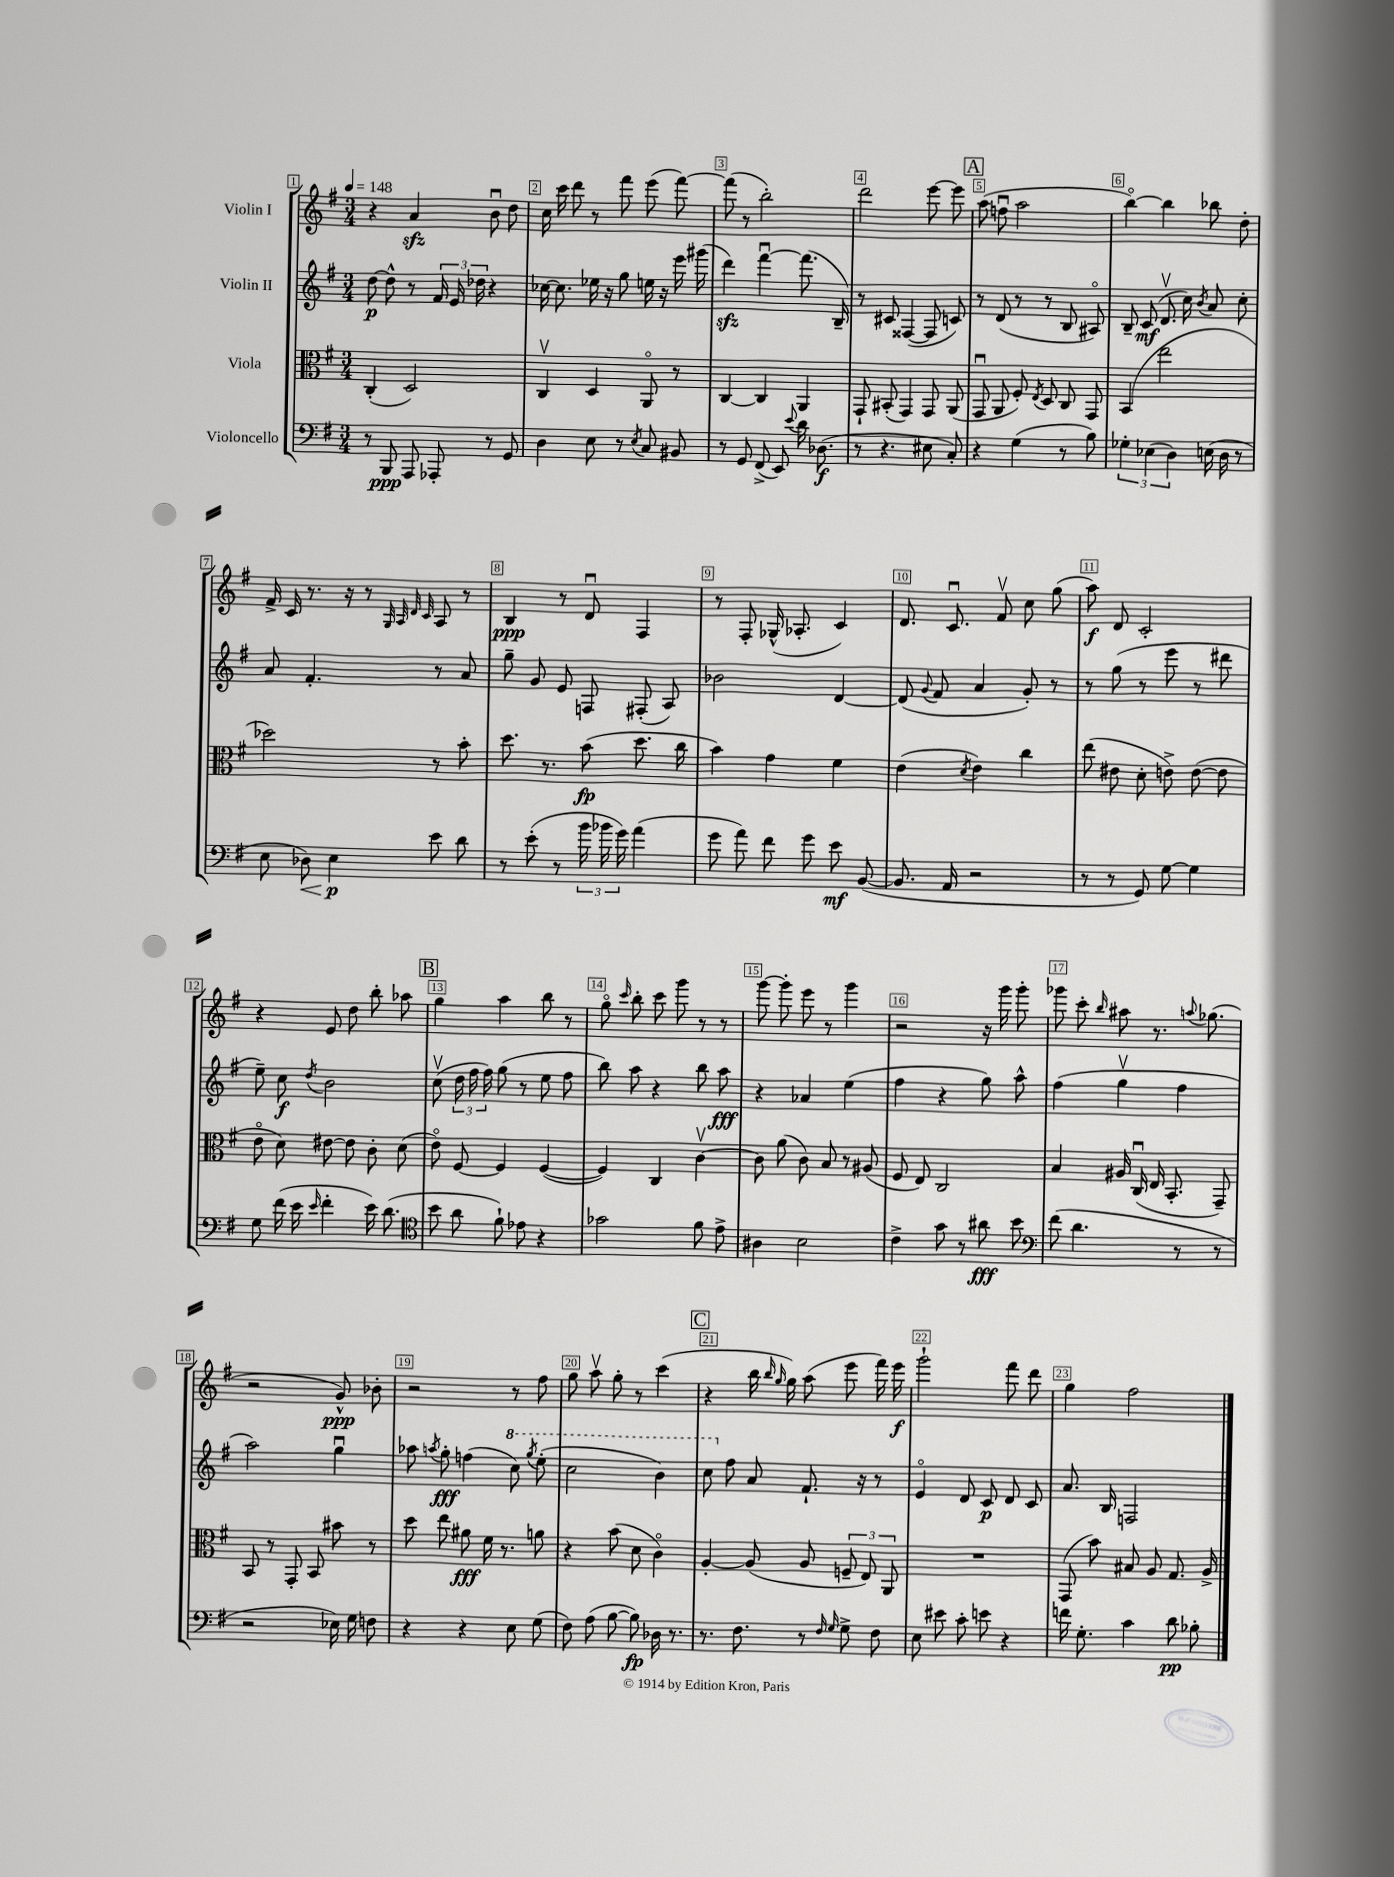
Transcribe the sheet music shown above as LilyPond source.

<<
\new StaffGroup <<
\new Staff = "s0" \with { instrumentName = "Violin I" } {
    \clef treble \key g \major \numericTimeSignature \time 3/4 \tempo 4 = 148
    \autoBeamOff r4 a'4\sfz b'8\downbow d''8 |
    c''16 c'''16 d'''8 r8 fis'''8 e'''8( fis'''8~) |
    fis'''8( r8 b''2-.) |
    d'''2 e'''8~ e'''8 |
    \mark \markup { \box "A" } a''8( f''8\downbow a''2 |
    b''4~\flageolet) b''4 bes''8 d''8-. |
    fis'16-> c'16 r8. r16 r8 \grace { g32 a32 d'32 c'32 } a8 r8 |
    b4\ppp r8 d'8\downbow fis4 |
    r8 fis8-. ges16-^( aes8.-. c'4) |
    d'8. c'8.\downbow fis'8\upbow c''8 g''8( |
    a''8\f) d'8 c'2-. |
    r4 e'8 d''8 b''8-. aes''8 |
    \mark \markup { \box "B" } g''4 a''4 b''8 r8 |
    g''8\flageolet \grace { c'''16 } b''8-. c'''8 g'''8 r8 r8 |
    g'''8~ g'''8-. e'''8 r8 g'''4 |
    r2 r16 g'''16 g'''8-. |
    ges'''8 c'''8-. \grace { b''16 } ais''8 r8. \appoggiatura { a''8 } ges''8.( |
    r2 g'8-^\ppp) bes'8-. |
    r2 r8 fis''8 |
    g''8 a''8\upbow g''8-. r8 c'''4( |
    \mark \markup { \box "C" } r4 b''16 \grace { b''16 g''16 } g''16) a''8( e'''8 fis'''16) e'''16\f |
    g'''2-! fis'''8 d'''8 |
    g''4 fis''2 \bar "|." |
}
\new Staff = "s1" \with { instrumentName = "Violin II" } {
    \clef treble \key g \major \numericTimeSignature \time 3/4
    \autoBeamOff d''8~\p d''8-^ r8 \tuplet 3/2 { fis'16 e'16 des''16 } r4 |
    ces''16~ ces''8. ees''16 r16 g''8 e''16 r16 e'''16 gis'''16( |
    d'''4\sfz) fis'''4~\downbow fis'''8.( b16--) |
    r8 cis'8 fisis4~( fisis8 c'8) |
    \mark \markup { \box "A" } r8 d'8( r8 r8 b8 ais8\flageolet) |
    b8-- c'8\mf( d'8.\upbow c''16) \acciaccatura { b'8 } a'8 c''8-. |
    a'8 fis'4.-. r8 a'8 |
    g''8-- g'8 e'8 f8 fis8-.( a8) |
    bes'2 d'4~ |
    d'8( \appoggiatura { g'8 } fis'8 a'4 g'8-.) r8 |
    r8 g''8( r8 e'''8 r8 dis'''8 |
    e''8--) c''8\f \acciaccatura { d''8 } b'2 |
    \mark \markup { \box "B" } c''8\upbow( \tuplet 3/2 { d''16 fis''16 fis''16) } g''8( r8 e''8 fis''8 |
    b''8) a''8 r4 b''8 a''8\fff |
    r4 aes'4 e''4( |
    fis''4 r4 g''8) a''8-^ |
    fis''4( g''4\upbow fis''4 |
    a''2) g''4\downbow |
    aes''8 \acciaccatura { a''8 } g''8-.\fff f''4( \ottava #1 c'''8) \acciaccatura { g'''8 } e'''8-.( |
    c'''2 b''4) |
    \mark \markup { \box "C" } c'''8 \ottava #0 fis''8 a'8 fis'8.-! r16 r8 |
    e'4\flageolet d'8 c'8\p d'8 c'8 |
    a'8. b16 f2 \bar "|." |
}
\new Staff = "s2" \with { instrumentName = "Viola" } {
    \clef alto \key g \major \numericTimeSignature \time 3/4
    \autoBeamOff c4-.( d2) |
    c4\upbow d4 a,8\flageolet r8 |
    c4~ c4 a,4 |
    g,8-! bis,8-.( g,4) g,8 a,8( |
    \mark \markup { \box "A" } g,8\downbow a,8 fis8-.) \acciaccatura { e8 } d8 c8 g,8 |
    b,4( e''2 |
    des''2) r8 b'8-. |
    d''8. r8. b'8\fp( d''8. c''16 |
    b'4) g'4 fis'4 |
    e'4( \acciaccatura { d'8 } e'4) c''4 |
    e''8( eis'8 d'8-. e'8->) e'8~( e'8 |
    e'8\flageolet d'8) eis'8~ eis'8 c'8-. d'8( |
    \mark \markup { \box "B" } e'8\flageolet) fis8~ fis4 fis4~( |
    fis4) c4 c'4~\upbow |
    c'8 a'8( c'8) b8 r8 ais8( |
    fis8 e8) c2 |
    b4 ais16 c16\downbow( e16 b,8.-. g,8--) |
    b,8 r8 g,8-. b,8 bis'8 r8 |
    d''8 e''8 ais'8\fff fis'16 r8. a'8 |
    r4 b'8( d'8 c'4\flageolet) |
    \mark \markup { \box "C" } a4~-. a8( a8 \tuplet 3/2 { f8-- e8) a,8 } |
    R2. |
    g,8( b'8) bis8 a8 g8. a16-> \bar "|." |
}
\new Staff = "s3" \with { instrumentName = "Violoncello" } {
    \clef bass \key g \major \numericTimeSignature \time 3/4
    \autoBeamOff r8 b,,8\ppp a,,8 aes,,8-. r8 g,8 |
    d4 e8 r8 \acciaccatura { e8 } c8 bis,8 |
    r8 g,8 fis,8->( e,8) \appoggiatura { e'8 } d'16 des8.\f( |
    r8 r4. eis8 c8-.) |
    \mark \markup { \box "A" } r4 g4( r8 b8) |
    \tuplet 3/2 { ges4-. ees4( d4) } e16( d16 r8 |
    e8 des8\<) e4\p\! e'8 d'8 |
    r8 e'8-.( r8 \tuplet 3/2 { b'16 bes'16 g'16) } a'4( |
    g'8 a'8) fis'8 g'8 e'8\mf b,8~( |
    b,8. a,16 r2 |
    r8 r8 g,8) g8~ g4 |
    g8 fis'16( e'16 \grace { e'16 } fis'4-. e'16) d'8.( |
    \mark \markup { \box "B" } \clef tenor b'8 a'8 fis'8-!) ees'8 r4 |
    ges'2 fis'8 e'8-> |
    ais4 b2 |
    c'4-> g'8 r8 ais'8\fff b'8 |
    \clef bass fis'8( d'4. r8 r8 |
    r2 ees16) g16 f8 |
    r4 r4 e8 g8( |
    fis8) a8( b8~ b8\fp) des16 r8. |
    \mark \markup { \box "C" } r8. fis8. r8 \grace { fis16 g16 } g8-> fis8 |
    e8 eis'8 c'8-. e'8 r4 |
    f'16 g8.-. c'4 d'8\pp bes8-. \bar "|." |
}
>>
>>
\layout { \context { \Score \override BarNumber.break-visibility = ##(#f #t #t) barNumberVisibility = #all-bar-numbers-visible \override BarNumber.stencil = #(make-stencil-boxer 0.1 0.3 ly:text-interface::print) } }
